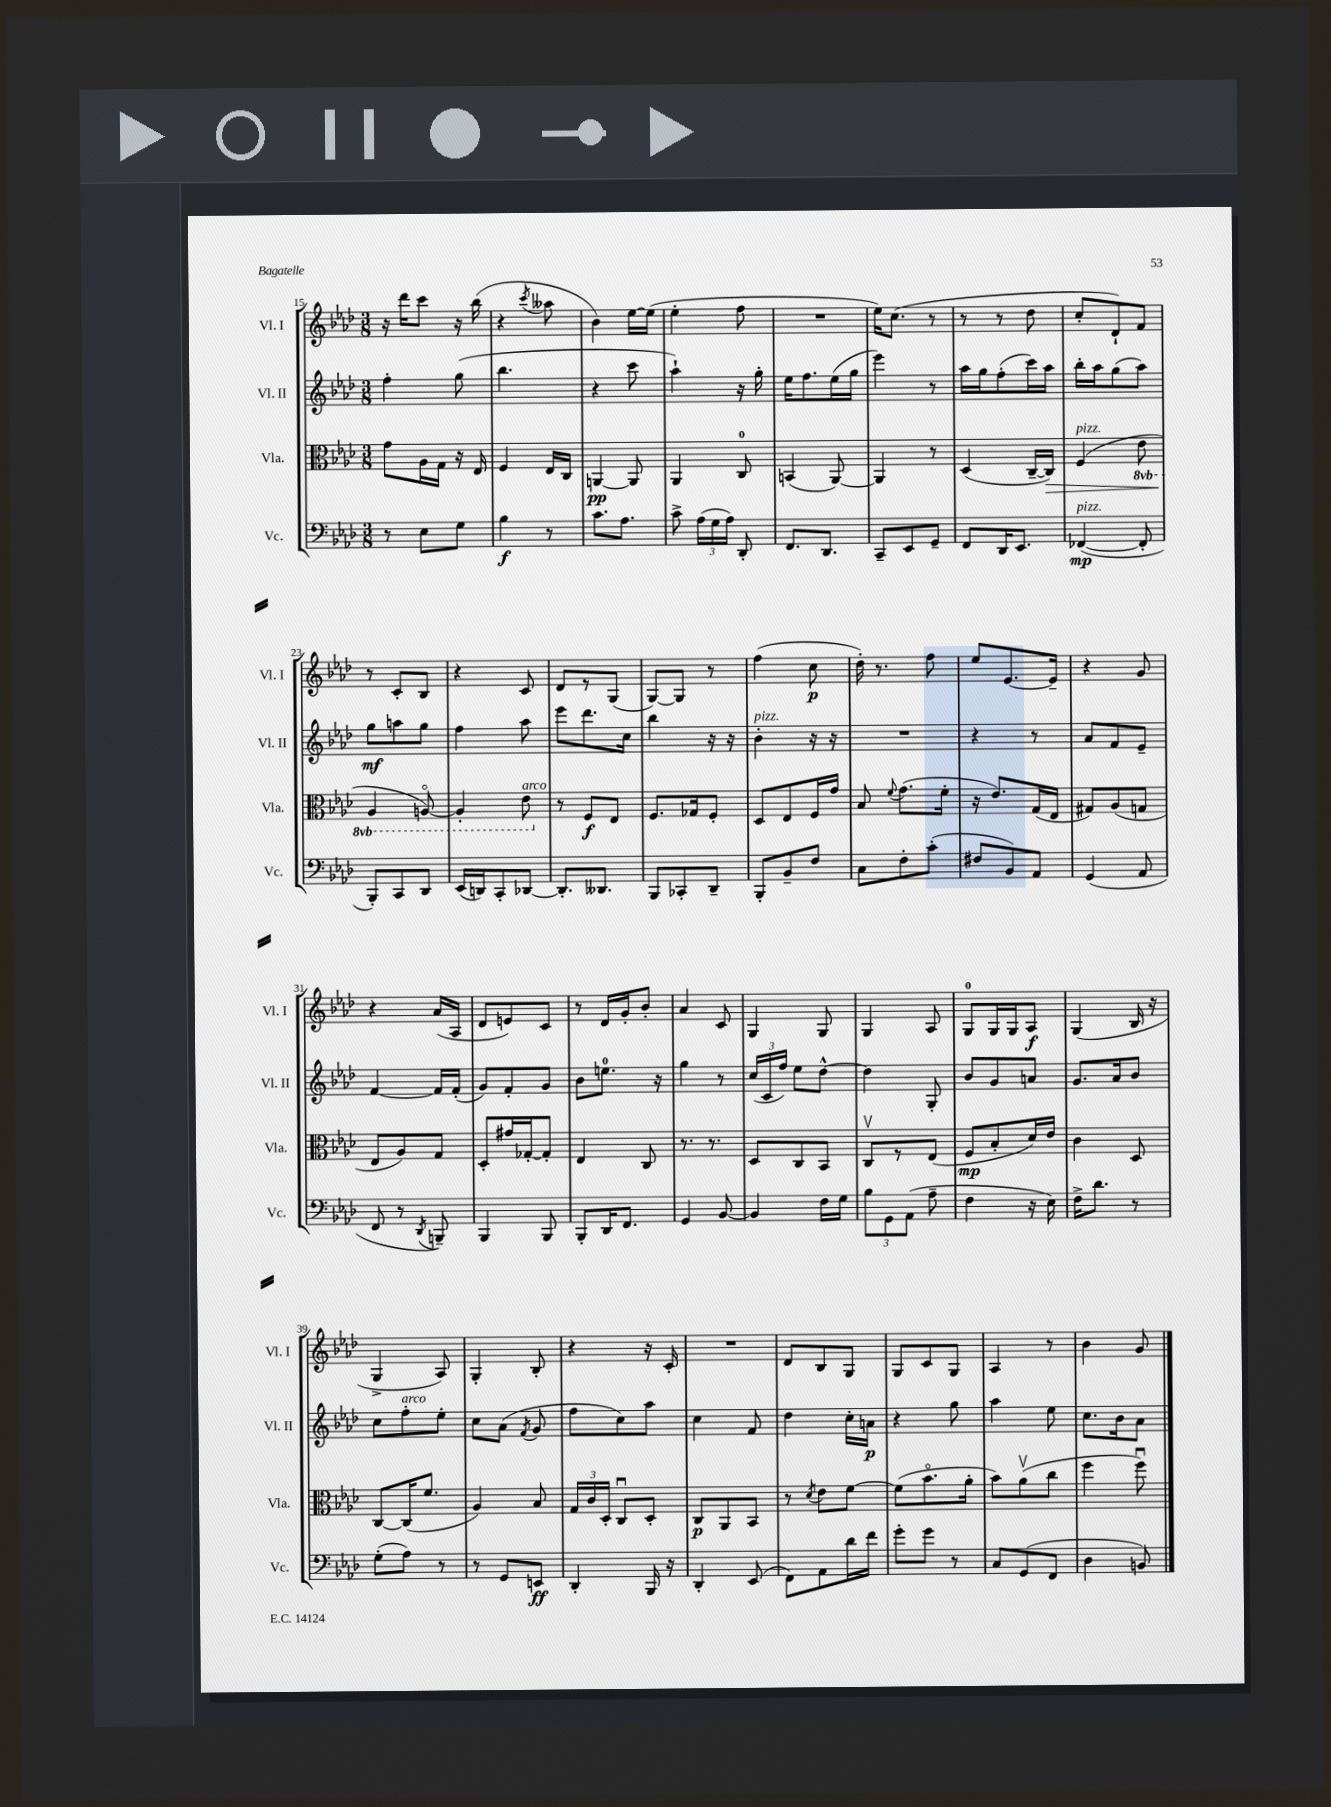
<<
\new StaffGroup <<
\new Staff = "s0" \with { instrumentName = "Vl. I" shortInstrumentName = "Vl. I" } {
    \clef treble \key aes \major \numericTimeSignature \time 3/8
    \autoBeamOff r16 des'''16[ c'''8] r16 bes''16( |
    r4 \acciaccatura { c'''8 } aeses''8 |
    bes'4) ees''16[~ ees''16]( |
    ees''4-. f''8 |
    R4. |
    ees''16[) c''8.]( r8 |
    r8 r8 des''8 |
    c''8[-. des'8-!) f'8] |
    r8 c'8[-. bes8] |
    r4 c'8 |
    des'8[ r8 g8]( |
    g8[~) g8] r8 |
    f''4( c''8\p |
    des''16-.) r8. f''8 |
    ees''8[ ees'8.~ ees'16]-- |
    r4 g'8 |
    r4 aes'16[( aes16] |
    des'8[ e'8) c'8] |
    r8 des'16[ g'16-. bes'8]-. |
    aes'4 c'8 |
    g4 g8 |
    g4 aes8 |
    g8[-0 g16 g16 aes8]\f |
    g4( bes16 r16 |
    g4-> aes8) |
    g4-. bes8-. |
    r4 r16 c'16-. |
    R4. |
    des'8[ bes8 g8] |
    g8[ c'8 g8] |
    aes4 r8 |
    bes'4 g'8 \bar "|." |
}
\new Staff = "s1" \with { instrumentName = "Vl. II" shortInstrumentName = "Vl. II" } {
    \clef treble \key aes \major \numericTimeSignature \time 3/8
    \autoBeamOff f''4-. g''8( |
    bes''4. |
    r4 c'''8 |
    aes''4-!) r16 g''16-. |
    ees''16[ f''8. ees''16( g''16] |
    ees'''4) r8 |
    aes''16[ g''16 f''8-.( c'''16) aes''16] |
    bes''16[-. aes''16 g''8( aes''8]) |
    g''8[\mf a''8 g''8] |
    f''4 aes''8 |
    ees'''8[ des'''8. c''16] |
    bes''4 r16 r16 |
    bes'4-.^\markup { \italic "pizz." } r16 r16 |
    R4. |
    r4 r8 |
    aes'8[ f'8 ees'8]-- |
    f'4~ f'16[ f'16]-.( |
    g'8[) f'8-. g'8] |
    bes'8[ e''8.]-0 r16 |
    g''4 r8 |
    \tuplet 3/2 { c''16[( c'16 f''16]) } ees''8[ des''8]~-^ |
    des''4 g8-. |
    bes'8[ g'8 a'8] |
    g'8.[ aes'16 bes'8] |
    c''8[ f''8-.^\markup { \italic "arco" } ees''8]-. |
    c''8[ aes'8]( \acciaccatura { f'8 } g'8 |
    f''8[ c''8) aes''8] |
    c''4 f'8 |
    des''4 c''16[-. a'16]\p |
    r4 g''8 |
    aes''4 ees''8 |
    c''8.[ bes'16 aes'8] \bar "|." |
}
\new Staff = "s2" \with { instrumentName = "Vla." shortInstrumentName = "Vla." } {
    \clef alto \key aes \major \numericTimeSignature \time 3/8 \set Staff.ottavationMarkups = #ottavation-simple-ordinals
    \autoBeamOff g'8[ aes16 g16] r16 ees16 |
    f4 ees16[ c16] |
    a,4~\pp a,8 |
    aes,4 c8-0 |
    b,4( aes,8~) |
    aes,4 r8 |
    des4( c16[~-- c16]\>) |
    f4^\markup { \italic "pizz." }( \ottava #-1 ees8 |
    aes,4\! a,8~\flageolet) |
    a,4-. ees8^\markup { \italic "arco" } \ottava #0 |
    r8 f8[\f ees8] |
    f8.[ ges16 f8]-. |
    des8[ ees8 f16 g'16] |
    bes8 \appoggiatura { f'8 } g'8.[( f'16]-. |
    r16 ees'8.[) g16( ees16] |
    gis8[) aes8( g8] |
    ees8[ aes8) g8] |
    des8[-. gis'16 ges16~-. ges8]-. |
    ees4 c8 |
    r8. r8. |
    des8[ c8 bes,8] |
    c8[\upbow r8 ees8]( |
    f8[\mp bes8-. des'16) ees'16] |
    c'4 des8 |
    c8[~ c16( f'8.] |
    aes4) bes8 |
    \tuplet 3/2 { g16[ c'16 des16]-. } c8[\downbow des8]-. |
    c8[\p aes,8 bes,8] |
    r8 \acciaccatura { des'8 } ees'8[ f'8]~ |
    f'8[( bes'8.\flageolet aes'16]-. |
    bes'8[) aes'8\upbow( c''8] |
    f''4 f''8\downbow) \bar "|." |
}
\new Staff = "s3" \with { instrumentName = "Vc." shortInstrumentName = "Vc." } {
    \clef bass \key aes \major \numericTimeSignature \time 3/8
    \autoBeamOff r8 ees8[ g8] |
    bes4\f r8 |
    c'8.[ aes8.] |
    c'8-> \tuplet 3/2 { aes16[( g16 aes16]) } des,8-. |
    f,8.[ des,8.] |
    c,8[-- ees,8 g,8]-- |
    f,8[ des,16 ees,8.] |
    fes,4~\mp^\markup { \italic "pizz." }( fes,8-. |
    bes,,8[-.) c,8 des,8] |
    ees,16[( d,16) c,8-. des,8]~ |
    des,8.[-. deses,8.] |
    bes,,8[ ces,8-. des,8]-- |
    bes,,8[-. bes,8-- f8] |
    c8[ f8-. c'8]-.( |
    fis8[ bes,8) aes,8] |
    g,4( aes,8 |
    f,8 r8 \acciaccatura { des,8 } b,,8--) |
    bes,,4 bes,,8 |
    bes,,8[-. des,16 f,8.] |
    g,4 bes,8~ |
    bes,4 f16[ g16] |
    \tuplet 3/2 { bes8[ g,8 aes,8]( } aes8-- |
    f4 r16 ees16) |
    f16[-> des'8.] r8 |
    g8[-.( aes8]) r8 |
    r8 g,8[ e,8]\ff |
    des,4-. bes,,16 r16 |
    des,4-. ees,8( |
    f,8[) aes,8 des'16 f'16] |
    g'8[-. g'8] r8 |
    c8[ g,8( f,8] |
    des4 b,8) \bar "|." |
}
>>
>>
\layout { \context { \Score currentBarNumber = #15 } }
